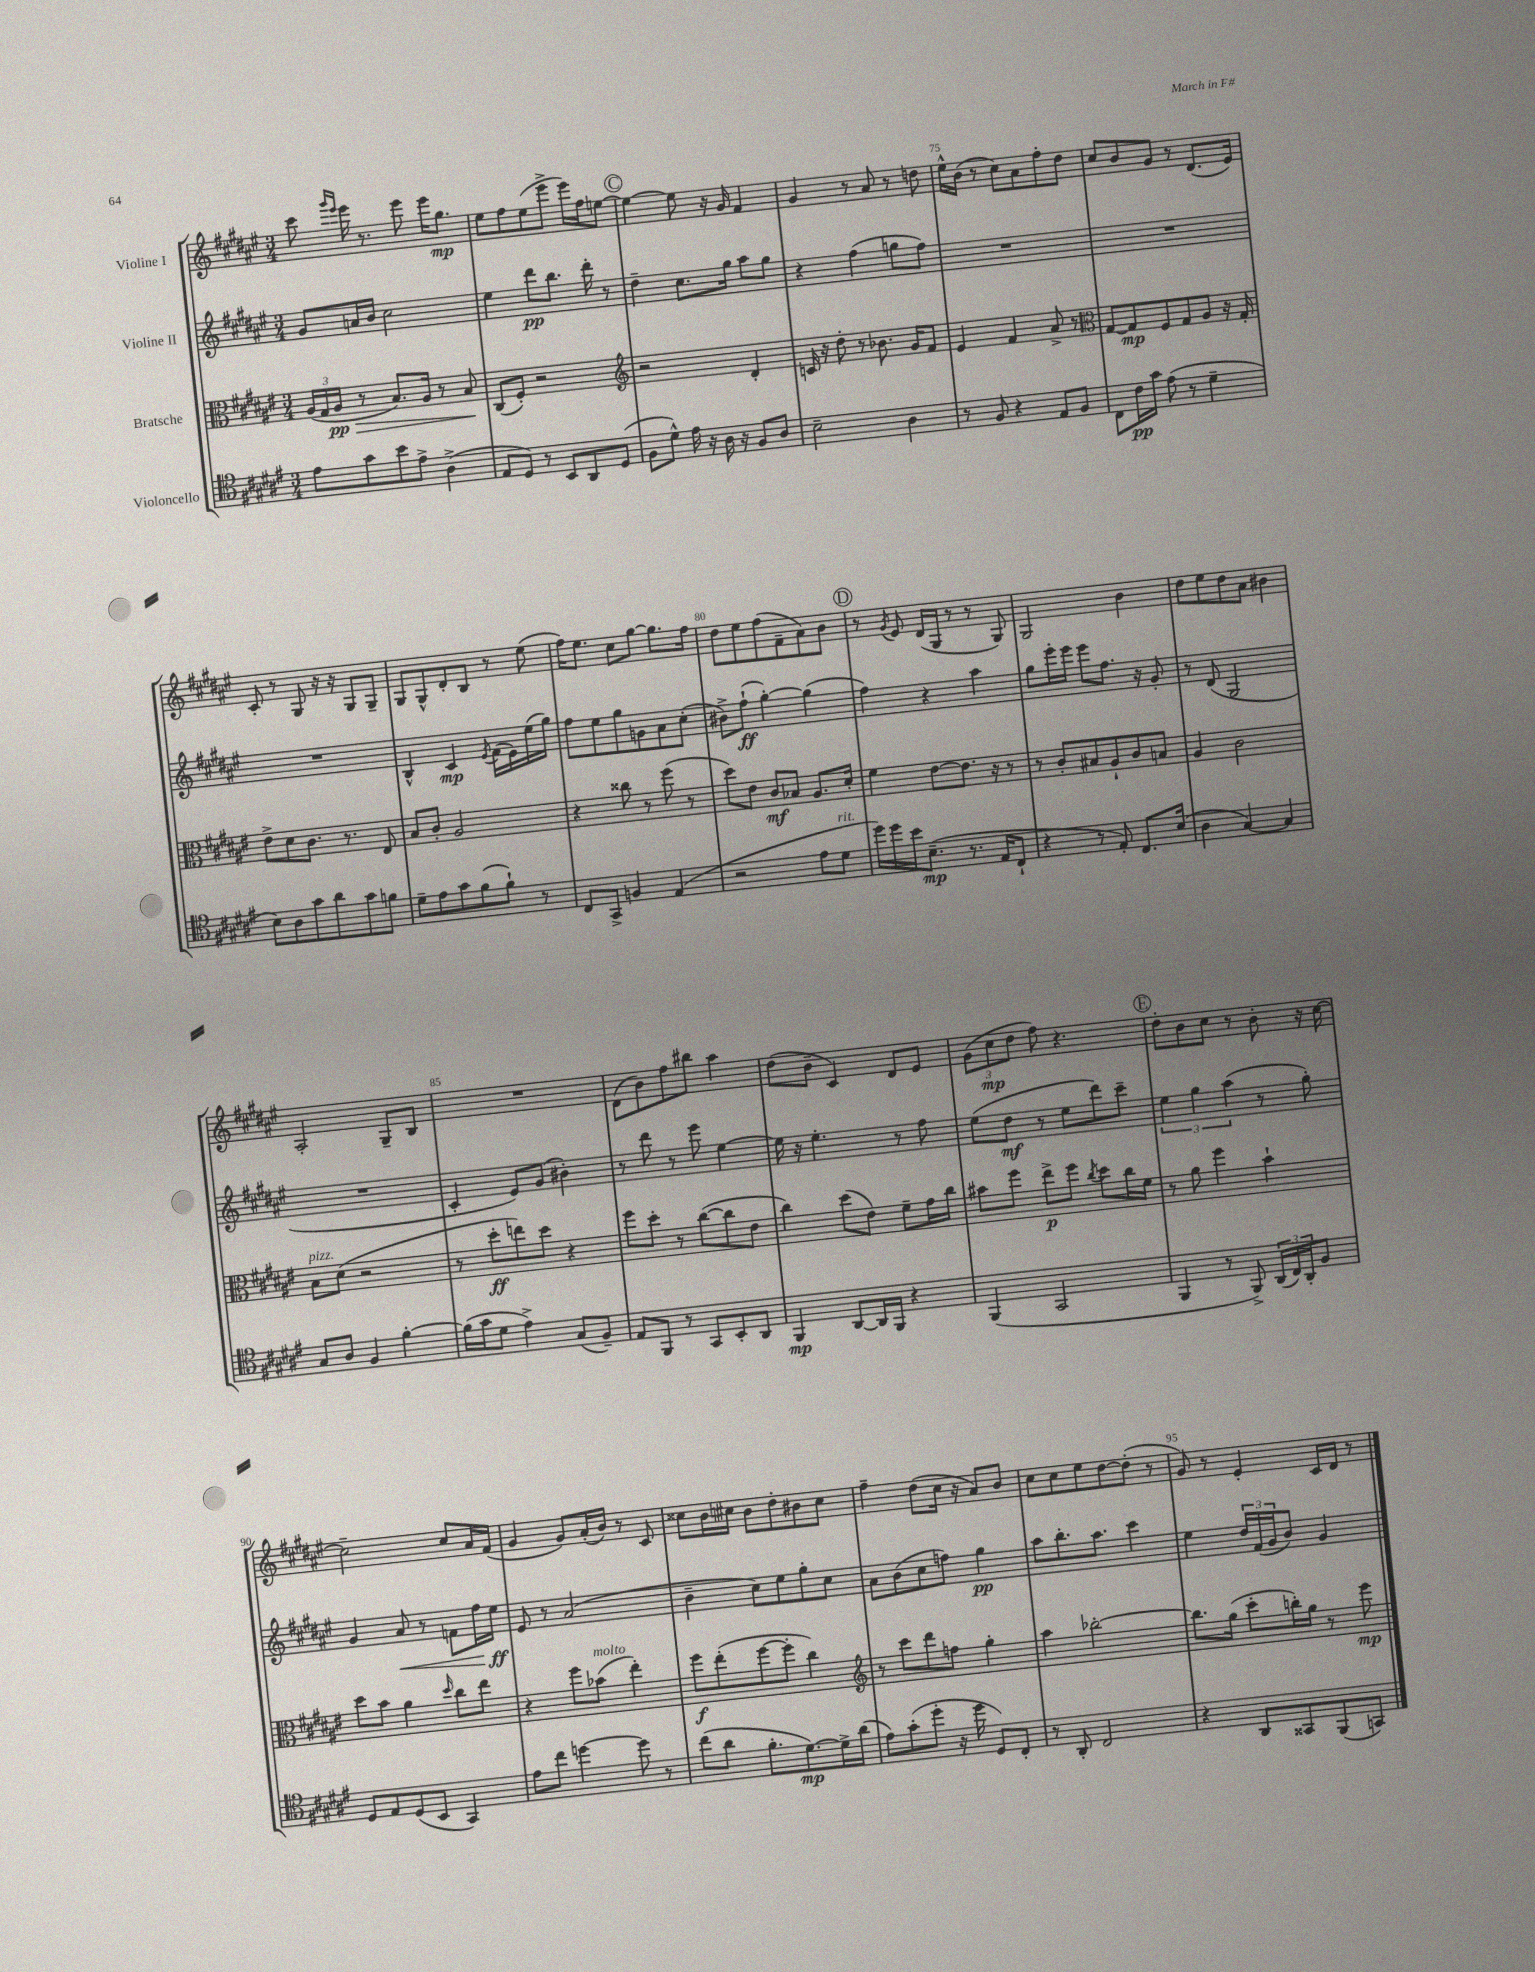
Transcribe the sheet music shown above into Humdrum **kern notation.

**kern	**dynam	**kern	**dynam	**kern	**dynam	**kern	**dynam
*part4	*part4	*part3	*part3	*part2	*part2	*part1	*part1
*staff4	*staff4	*staff3	*staff3	*staff2	*staff2	*staff1	*staff1
*I"Violoncello	*	*I"Bratsche	*	*I"Violine II	*	*I"Violine I	*
*clefC4	*	*clefC3	*	*clefG2	*	*clefG2	*
*k[f#c#g#d#a#e#]	*	*k[f#c#g#d#a#e#]	*	*k[f#c#g#d#a#e#]	*	*k[f#c#g#d#a#e#]	*
*M3/4	*	*M3/4	*	*M3/4	*	*M3/4	*
=71	=71	=71	=71	=71	=71	=71	=71
8e#\L	.	(24A#/LL	.	8g#/L	.	8ccc#\	.
.	.	24G#/	.	.	.	.	.
!	!	!	!LO:HP:b	!	!	!	!
.	.	24A#/JJ	> pp	.	.	.	.
.	.	.	.	.	.	16qqggg#/LL	.
.	.	.	.	.	.	16qqeee#/JJ	.
8g#\	.	8r	.	16an/L	.	16eee#\	.
.	.	.	.	16b/JJ	.	8.r	.
8b\	.	8.B/L)	.	2cc#\	.	.	.
8e#^\J	.	.	.	.	.	8eee#\	.
.	.	16A#/Jk	.	.	.	.	.
(4A#^\	.	8r	.	.	.	16eee#\KL	.
.	.	.	.	.	.	8.gg#\J	mp
.	.	8B/	.	.	.	.	.
.	.	.	]	.	.	.	.
=72	=72	=72	=72	=72	=72	=72	=72
8E#/L	.	(8C#/L	.	4ee#\	.	8ee#\L	.
8D#/J)	.	8F#'/J)	.	.	.	8ff#\	.
8r	.	2r	.	8ddd#\L	pp	(8ee#\	.
8BB/L	.	.	.	8.bb\J	.	8eee#^\J	.
8AA#/	.	.	.	.	.	16eee#\LL)	.
.	.	.	.	16ddd#'\	.	16ff#\J	.
(8D#/J	.	.	.	8r	.	[8een\J	.
!!LO:REH:place=s1:t=C
=73	=73	=73	=73	=73	=73	=73	=73
*	*	*clefG2	*	*	*	*	*
8F#\L	.	2r	.	4dd#~\	.	4ee\_	.
8d#^^\J)	.	.	.	.	.	.	.
16e#\	.	.	.	8.cc#\L	.	8ee\]	.
16r	.	.	.	.	.	.	.
16A#\	.	.	.	.	.	16r	.
16r	.	.	.	16gg#\Jk	.	16g#/	.
8F#/L	.	4d#'/	.	8aa#\L	.	4f#/	.
8A#/J	.	.	.	8gg#\J	.	.	.
=74	=74	=74	=74	=74	=74	=74	=74
2B~\	.	16cn/	.	4r	.	4g#/	.
.	.	16r	.	.	.	.	.
.	.	8dd#'\	.	.	.	.	.
.	.	8r	.	(4ff#\	.	8r	.
.	.	8.b-X\	.	.	.	8a#/	.
4A#\	.	.	.	8ggn\L	.	8r	.
.	.	16g#/KL	.	.	.	.	.
.	.	8f#/J	.	8ff#\J)	.	8ddn\	.
=75	=75	=75	=75	=75	=75	=75	=75
8r	.	4e#/	.	2.r	.	16ee#^^\LL	.
.	.	.	.	.	.	(16b\JJ	.
8F#/	.	.	.	.	.	8r	.
4r	.	4f#/	.	.	.	8cc#\L)	.
.	.	.	.	.	.	8a#\	.
8E#/L	.	8a#^/	.	.	.	8ff#'\	.
8F#/J	.	8r	.	.	.	8dd#\J	.
=76	=76	=76	=76	=76	=76	=76	=76
*	*	*clefC3	*	*	*	*	*
8C#\L	.	[8G#/L	.	2.r	.	8cc#/L	.
16c#\L	pp	8G#/]	mp	.	.	8b/	.
16g#\JJ	.	.	.	.	.	.	.
(8e#\	.	8F#/	.	.	.	8g#/J	.
8r	.	8G#/	.	.	.	8r	.
4d#~\	.	8A#/J	.	.	.	(8.d#/L	.
.	.	16r	.	.	.	.	.
.	.	16G#'/	.	.	.	16e#/Jk)	.
!!LO:LB:g=z
=77	=77	=77	=77	=77	=77	=77	=77
8B\L)	.	8e#^\L	.	2.r	.	8c#'/	.
8A#\	.	8d#\	.	.	.	8r	.
8g#\	.	8.c#\J	.	.	.	8G#/	.
8a#\	.	.	.	.	.	16r	.
.	.	8.r	.	.	.	16r	.
8g#\	.	.	.	.	.	8G#/L	.
8fn\J	.	8E#/	.	.	.	8G#~/J	.
=78	=78	=78	=78	=78	=78	=78	=78
8d#~\L	.	8B/L	.	4B^^/	.	8G#/L	.
8e#\	.	8c#'/J	.	.	.	8G#^^/	.
8g#\	.	2A#/	.	4c#/	mp	8d#'/	.
(8f#\	.	.	.	.	.	8B/J	.
.	.	.	.	8qe#/	.	.	.
8f#`\J)	.	.	.	(16f#\LL	.	8r	.
.	.	.	.	16e#\)	.	.	.
8r	.	.	.	(16ee#\	.	(8ee#\	.
.	.	.	.	16gg#\JJ)	.	.	.
=79	=79	=79	=79	=79	=79	=79	=79
8C#/L	.	4r	.	8ff#\L	.	16ff#\KL)	.
.	.	.	.	.	.	8.ee#\J	.
8GG#^/J	.	.	.	8ee#\	.	.	.
4Fn/	.	8cc##X\	.	8gg#\	.	8cc#\L	.
.	.	8r	.	8gn\	.	[8gg#\J	.
(4E#/	.	(8ff#\	.	8a#\	.	8.gg#\L]	.
.	.	8r	.	(8cc#'\J	.	.	.
.	.	.	.	.	.	16ff#\Jk	.
=80	=80	=80	=80	=80	=80	=80	=80
2r	.	8dd#\L)	.	8b#X^\L)	.	8dd#\L	.
.	.	8e#\J	.	(8ff#`\J	ff	8ee#\	.
.	.	8c#/L	mf	[4gg#'\)	.	(8ff#\	.
.	.	8B-X/J	.	.	.	8f#~\	.
8e#\L	.	8.A#/L	.	(4gg#\]	.	8a#\)	.
!LO:TX:a:i:t=rit.	!	!	!	!	!	!	!
8d#\J	.	.	.	.	.	8b\J	.
.	.	16d#'/Jk	.	.	.	.	.
!!LO:REH:place=s1:t=D
=81	=81	=81	=81	=81	=81	=81	=81
16dd#\LL)	.	4f#\	.	4ff#\)	.	8r	.
16dd#\	.	.	.	.	.	.	.
.	.	.	.	.	.	8qg#/	.
16b\J	.	.	.	.	.	8e#/	.
(8.B~\J	mp	.	.	.	.	.	.
.	.	[8e#\L	.	4r	.	(16d#/LL	.
.	.	.	.	.	.	16G#/JJ	.
8.r	.	8.e#\J]	.	.	.	8r	.
.	.	.	.	4aa#\	.	8r	.
16E#/KL	.	16r	.	.	.	.	.
8C#`/J	.	8r	.	.	.	8G#/)	.
=82	=82	=82	=82	=82	=82	=82	=82
4r	.	8r	.	8gg#\L	.	2G#/	.
.	.	8c#'/L	.	16eee#'\L	.	.	.
.	.	.	.	16eee#\JJ	.	.	.
8r	.	8B#X/	.	8eee#\L	.	.	.
8E#'/)	.	8A#`/	.	8.ff#\J	.	.	.
8.C#/L	.	8c#/	.	.	.	4b\	.
.	.	.	.	16r	.	.	.
.	.	8Bn/J	.	8g#'/	.	.	.
(16B/Jk	.	.	.	.	.	.	.
=83	=83	=83	=83	=83	=83	=83	=83
4A#\	.	4A#/	.	8r	.	8dd#\L	.
.	.	.	.	(8d#/	.	8ee#\	.
[4G#/)	.	2c#\	.	2G#/	.	8dd#\	.
.	.	.	.	.	.	8a#\J	.
4G#/]	.	.	.	.	.	4b#X\	.
!!LO:LB:g=z
=84	=84	=84	=84	=84	=84	=84	=84
!	!	!LO:TX:a:i:t=pizz.	!	!	!	!	!
8G#/L	.	8B\L	.	2.r	.	2A#'/	.
8A#/J	.	(8d#\J	.	.	.	.	.
4F#/	.	2r	.	.	.	.	.
[4f#'\	.	.	.	.	.	8G#~/L	.
.	.	.	.	.	.	8B/J	.
=85	=85	=85	=85	=85	=85	=85	=85
(16f#\LL]	.	8r	.	4c#'/	.	2.r	.
16g#\J	.	.	.	.	.	.	.
8d#\J	.	8dd#'\L	ff	.	.	.	.
4e#^\)	.	8een\)	.	8e#/L)	.	.	.
.	.	8dd#\J	.	(8g#/J	.	.	.
(8G#/L	.	4r	.	4b#X'\)	.	.	.
8F#~/J)	.	.	.	.	.	.	.
=86	=86	=86	=86	=86	=86	=86	=86
8E#/L	.	8ff#\L	.	8r	.	(8d#\L	.
8FF#/J	.	8dd#'\J	.	8ddd#\	.	8b\)	.
8r	.	8r	.	8r	.	8ff#\	.
8GG#/L	.	([8cc#\L	.	8eee#\	.	8bb#X\J	.
8BB'/	.	8cc#\]	.	[4ee#\	.	4aa#\	.
8AA#/J	.	8e#\J	.	.	.	.	.
=87	=87	=87	=87	=87	=87	=87	=87
4FF#/	mp	4cc#\)	.	16ee#\]	.	(8dd#\L	.
.	.	.	.	16r	.	.	.
.	.	.	.	4.ee#'\	.	8b~\J	.
[8AA#/L	.	(8dd#\L	.	.	.	4c#/)	.
16AA#/L]	.	8e#\J)	.	.	.	.	.
16FF#/JJ	.	.	.	.	.	.	.
4r	.	8f#~\L	.	8r	.	8d#/L	.
.	.	16g#\L	.	8ff#\	.	8e#/J	.
.	.	16cc#\JJ	.	.	.	.	.
=88	=88	=88	=88	=88	=88	=88	=88
(4FF#/	.	8b#X\L	.	(8ee#\L	.	(12g#\L	.
.	.	.	.	.	.	12cc#\	mp
.	.	8ff#\J	.	8dd#\J	mf	.	.
.	.	.	.	.	.	12dd#\J	.
2GG#/	.	8ee#^\L	p	8r	.	8ff#\)	.
.	.	8ff#\J	.	8ee#\L	.	4.r	.
.	.	8qcc#/	.	.	.	.	.
.	.	8dd#\L	.	8ddd#\)	.	.	.
.	.	16cc#\L	.	8ccc#~\J	.	.	.
.	.	16f#\JJ	.	.	.	.	.
!!LO:REH:place=s1:t=E
=89	=89	=89	=89	=89	=89	=89	=89
4FF#/	.	8r	.	6ee#\	.	8dd#'\L	.
.	.	8a#\	.	.	.	8b\	.
.	.	.	.	6gg#\	.	.	.
8r	.	4ff#\	.	.	.	8cc#\J	.
.	.	.	.	(6aa#\	.	.	.
8FF#^/)	.	.	.	.	.	8r	.
(24AA#/LL	.	4b`\	.	8r	.	8b'\	.
24C#/)	.	.	.	.	.	.	.
24AA#'/J	.	.	.	.	.	.	.
8F#/J	.	.	.	8gg#'\)	.	16r	.
.	.	.	.	.	.	[16cc#\	.
!!LO:LB:g=z
=90	=90	=90	=90	=90	=90	=90	=90
8D#/L	.	8dd#\L	.	4g#/	.	2cc#~\]	.
8E#/	.	8b\J	.	.	.	.	.
!	!	!	!	!	!LO:HP:b	!	!
(8D#/	.	4a#\	.	8a#/	<	.	.
8BB/J	.	.	.	8r	.	.	.
.	.	16qqdd#/	.	.	.	.	.
4GG#/)	.	8cc#\L	.	8fn\L	.	8cc#/L	.
.	.	8ee#\J	.	16ff#\L	.	16a#/L	.
.	.	.	.	16ee#\JJ	ff	(16f#/JJ	.
.	.	.	.	.	[	.	.
=91	=91	=91	=91	=91	=91	=91	=91
8e#\L	.	4r	.	8e#/	.	4g#/	.
8cc#\J	.	.	.	8r	.	.	.
[4ddn\	.	8ff#\L	.	(2a#/	.	8g#/L)	.
!	!	!LO:TX:a:i:t=molto	!	!	!	!	!
.	.	(8b-X\J	.	.	.	(16a#'/L	.
.	.	.	.	.	.	16b/JJ)	.
8dd\]	.	4ee#'\)	.	.	.	8r	.
8r	.	.	.	.	.	8c#/	.
=92	=92	=92	=92	=92	=92	=92	=92
(8cc#\L	.	8ff#\L	f	4b~\	.	8cc##X\L	.
8a#\J	.	(8ee#'\	.	.	.	16b\L	.
.	.	.	.	.	.	16cc#X\JJ	.
8.f#'\L	.	[8ff#\	.	8cc#\L)	.	8b\L	.
.	.	8ff#'\J]	.	8ee#\	.	8dd#'\	.
[8.d#\)	mp	.	.	.	.	.	.
.	.	4cc#\)	.	8gg#'\	.	8b#X\	.
16d#^\L]	.	.	.	8cc#\J	.	8cc#\J	.
(16a#\JJ	.	.	.	.	.	.	.
=93	=93	=93	=93	=93	=93	=93	=93
*	*	*clefG2	*	*	*	*	*
8e#\L)	.	8r	.	8a#\L	.	4ff#~\	.
(8g#'\	.	8ccc#\L	.	(8b\	.	.	.
8dd#'\J	.	8ddd#\	.	8cc#\	.	(8dd#\L	.
16r	.	8ffn\J	.	8ffn\J)	.	16cc#\Jk	.
16dd#\	.	.	.	.	.	16r	.
8D#/L)	.	4gg#'\	.	4gg#\	pp	8a#/L)	.
8C#'/J	.	.	.	.	.	8b/J	.
=94	=94	=94	=94	=94	=94	=94	=94
8r	.	4aa#\	.	8aa#\L	.	8cc#\L	.
8AA#'/	.	.	.	8.bb'\	.	8cc#\	.
2C#/	.	[2bb-X'\	.	.	.	8ee#\	.
.	.	.	.	8.aa#\J	.	.	.
.	.	.	.	.	.	[8dd#\	.
.	.	.	.	4ccc#\	.	(8dd#'\J]	.
.	.	.	.	.	.	8r	.
=95	=95	=95	=95	=95	=95	=95	=95
4r	.	8.bb-\L]	.	4ee#\	.	8g#/)	.
.	.	.	.	.	.	8r	.
.	.	(16gg#\Jk	.	.	.	.	.
8AA#/L	.	8ccc#'\L	.	24dd#/LL	.	4e#'/	.
.	.	.	.	(24f#/	.	.	.
.	.	.	.	24g#/J	.	.	.
8GG##X/	.	16bbn'\L)	.	8b/J)	.	.	.
.	.	16gg#\JJ	.	.	.	.	.
(8FF#/	.	8r	.	4g#/	.	16c#/LL	.
.	.	.	.	.	.	16d#/JJ	.
8GGn/J)	.	8eee#\	mp	.	.	8r	.
==	==	==	==	==	==	==	==
*-	*-	*-	*-	*-	*-	*-	*-
